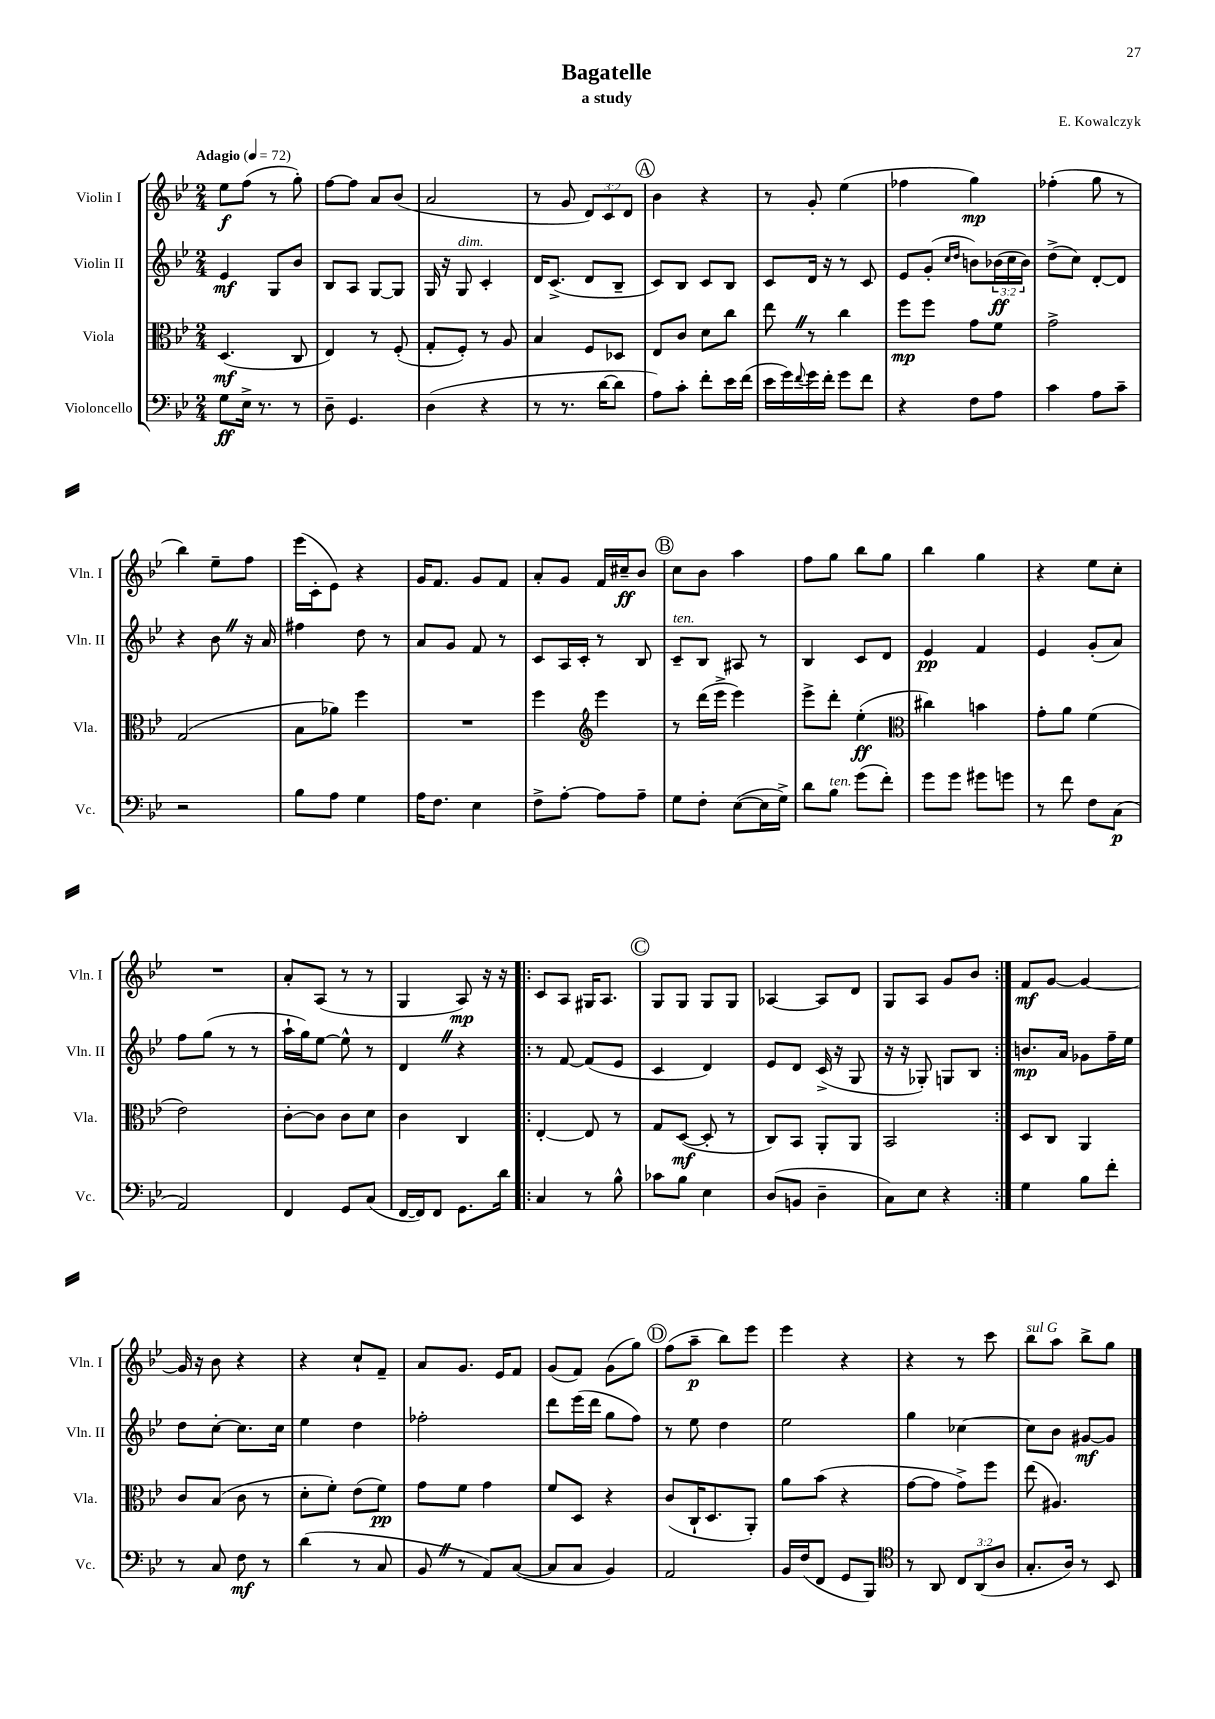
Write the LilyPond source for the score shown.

\header { title = "Bagatelle" composer = "E. Kowalczyk" subtitle = "a study" }
<<
\new StaffGroup <<
\new Staff = "s0" \with { instrumentName = "Violin I" shortInstrumentName = "Vln. I" } {
    \clef treble \key bes \major \numericTimeSignature \time 2/4 \override Staff.TupletNumber.text = #tuplet-number::calc-fraction-text \tempo "Adagio" 4 = 72
    ees''8\f f''8( r8 g''8-.) |
    f''8~ f''8 a'8 bes'8( |
    a'2 |
    r8 g'8 \tuplet 3/2 { d'8) c'8 d'8 } |
    \mark \markup { \circle "A" } bes'4 r4 |
    r8 g'8-. ees''4( |
    fes''4 g''4\mp) |
    fes''4-.( g''8 r8 |
    bes''4) ees''8-- f''8 |
    ees'''16( c'16-. ees'8) r4 |
    g'16 f'8. g'8 f'8 |
    a'8-. g'8 f'16 cis''16--\ff bes'8 |
    \mark \markup { \circle "B" } c''8 bes'8 a''4 |
    f''8 g''8 bes''8 g''8 |
    bes''4 g''4 |
    r4 ees''8 c''8-. |
    R2 |
    a'8-. a8( r8 r8 |
    g4 a8\mp) r16 r16 |
    \repeat volta 2 { c'8 a8 gis16 a8. |
    \mark \markup { \circle "C" } g8 g8 g8 g8 |
    aes4~ aes8 d'8 |
    g8 a8 g'8 bes'8 | }
    f'8\mf g'8~ g'4~ |
    g'16 r16 bes'8 r4 |
    r4 c''8-! f'8-- |
    a'8 g'8. ees'16 f'8 |
    g'8( f'8) g'8( g''8) |
    \mark \markup { \circle "D" } f''8( a''8--\p bes''8) ees'''8 |
    ees'''4 r4 |
    r4 r8 c'''8 |
    bes''8^\markup { \italic "sul G" } a''8 bes''8-> g''8 \bar "|." |
}
\new Staff = "s1" \with { instrumentName = "Violin II" shortInstrumentName = "Vln. II" } {
    \clef treble \key bes \major \numericTimeSignature \time 2/4 \override Staff.TupletNumber.text = #tuplet-number::calc-fraction-text
    ees'4\mf g8 bes'8 |
    bes8 a8 g8~ g8 |
    g16 r16 g8^\markup { \italic "dim." } c'4-. |
    d'16 c'8.->( d'8 bes8-- |
    \mark \markup { \circle "A" } c'8) bes8 c'8 bes8 |
    c'8 d'16 r16 r8 c'8 |
    ees'8 g'8-.( \grace { c''16 d''16 } b'8) \tuplet 3/2 { bes'16\ff( c''16 bes'16) } |
    d''8->( c''8) d'8~-. d'8 |
    r4 bes'8 \once \override BreathingSign.text = \markup { \musicglyph "scripts.caesura.straight" } \breathe r16 a'16 |
    fis''4 d''8 r8 |
    a'8 g'8 f'8 r8 |
    c'8 a16 c'16-. r8 bes8 |
    \mark \markup { \circle "B" } c'8--^\markup { \italic "ten." } bes8 ais8 r8 |
    bes4 c'8 d'8 |
    ees'4\pp f'4 |
    ees'4 g'8-.( a'8) |
    f''8 g''8( r8 r8 |
    a''16-! g''16) ees''8~ ees''8-^ r8 |
    d'4 \once \override BreathingSign.text = \markup { \musicglyph "scripts.caesura.straight" } \breathe r4 |
    \repeat volta 2 { r8 f'8~ f'8( ees'8 |
    \mark \markup { \circle "C" } c'4 d'4) |
    ees'8 d'8 c'16->( r16 g8 |
    r16 r16 ges8-.) g8 bes8 | }
    b'8.\mp a'16 ges'8 f''16-- ees''16 |
    d''8 c''8~-. c''8. c''16 |
    ees''4 d''4 |
    fes''2-. |
    d'''8 ees'''16( d'''16 g''8 f''8) |
    \mark \markup { \circle "D" } r8 ees''8 d''4 |
    ees''2 |
    g''4 ces''4~ |
    ces''8 bes'8 gis'8~\mf gis'8 \bar "|." |
}
\new Staff = "s2" \with { instrumentName = "Viola" shortInstrumentName = "Vla." } {
    \clef alto \key bes \major \numericTimeSignature \time 2/4
    d4.\mf( c8 |
    ees4) r8 f8-.( |
    g8-. f8-.) r8 a8 |
    bes4 f8 des8 |
    \mark \markup { \circle "A" } ees8 c'8 d'8 c''8 |
    ees''8 \once \override BreathingSign.text = \markup { \musicglyph "scripts.caesura.straight" } \breathe r8 c''4 |
    f''8\mp f''8 g'8 f'8 |
    g'2-> |
    g2( |
    bes8 aes'8) f''4 |
    R2 |
    f''4 \clef treble ees'''4 |
    \mark \markup { \circle "B" } r8 d'''16( ees'''16-> ees'''4) |
    ees'''8-> d'''8-. ees''4-.\ff( |
    \clef alto cis''4) b'4 |
    g'8-. a'8 f'4( |
    ees'2) |
    c'8~-. c'8 c'8 d'8 |
    c'4 c4 |
    \repeat volta 2 { ees4~-. ees8 r8 |
    \mark \markup { \circle "C" } g8 d8~\mf( d8-. r8 |
    c8) bes,8 a,8-. a,8 |
    bes,2 | }
    d8 c8 a,4 |
    c'8 bes8( c'8 r8 |
    d'8-. f'8-.) ees'8( f'8\pp) |
    g'8 f'8 g'4 |
    f'8 d8 r4 |
    \mark \markup { \circle "D" } c'8( c16-! d8. a,8-.) |
    a'8 bes'8( r4 |
    g'8~ g'8 g'8->) f''8 |
    ees''8( ais4.) \bar "|." |
}
\new Staff = "s3" \with { instrumentName = "Violoncello" shortInstrumentName = "Vc." } {
    \clef bass \key bes \major \numericTimeSignature \time 2/4 \override Staff.TupletNumber.text = #tuplet-number::calc-fraction-text
    g8\ff ees16-> r8. r8 |
    d8-- g,4. |
    d4( r4 |
    r8 r8. d'16~ d'8 |
    \mark \markup { \circle "A" } a8) c'8-. f'8-. ees'16 f'16( |
    ees'16 g'16) \appoggiatura { f'8 } g'16 f'16-. g'8 f'8 |
    r4 f8 a8 |
    c'4 a8 c'8-- |
    r2 |
    bes8 a8 g4 |
    a16 f8. ees4 |
    f8-> a8~-. a8 a8-- |
    \mark \markup { \circle "B" } g8 f8-. ees8~( ees16 g16->) |
    d'8 bes8^\markup { \italic "ten." } g'8( f'8-.) |
    g'8 g'8 gis'8 g'8 |
    r8 f'8 f8 c8\p( |
    a,2) |
    f,4 g,8 c8( |
    f,16~ f,16) f,8 g,8. d'16 |
    \repeat volta 2 { c4 r8 bes8-^ |
    \mark \markup { \circle "C" } ces'8 bes8 ees4 |
    d8( b,8 d4-- |
    c8) ees8 r4 | }
    g4 bes8 f'8-. |
    r8 c8 f8\mf r8 |
    d'4( r8 c8 |
    bes,8 \once \override BreathingSign.text = \markup { \musicglyph "scripts.caesura.straight" } \breathe r8 a,8) c8~( |
    c8 c8 bes,4) |
    \mark \markup { \circle "D" } a,2 |
    bes,16 f16( f,8 g,8 bes,,8) |
    \clef tenor r8 a,8 \tuplet 3/2 { c8 a,8( a8 } |
    g8.-. a16) r8 bes,8 \bar "|." |
}
>>
>>
\layout { \context { \Score \remove "Bar_number_engraver" } }
